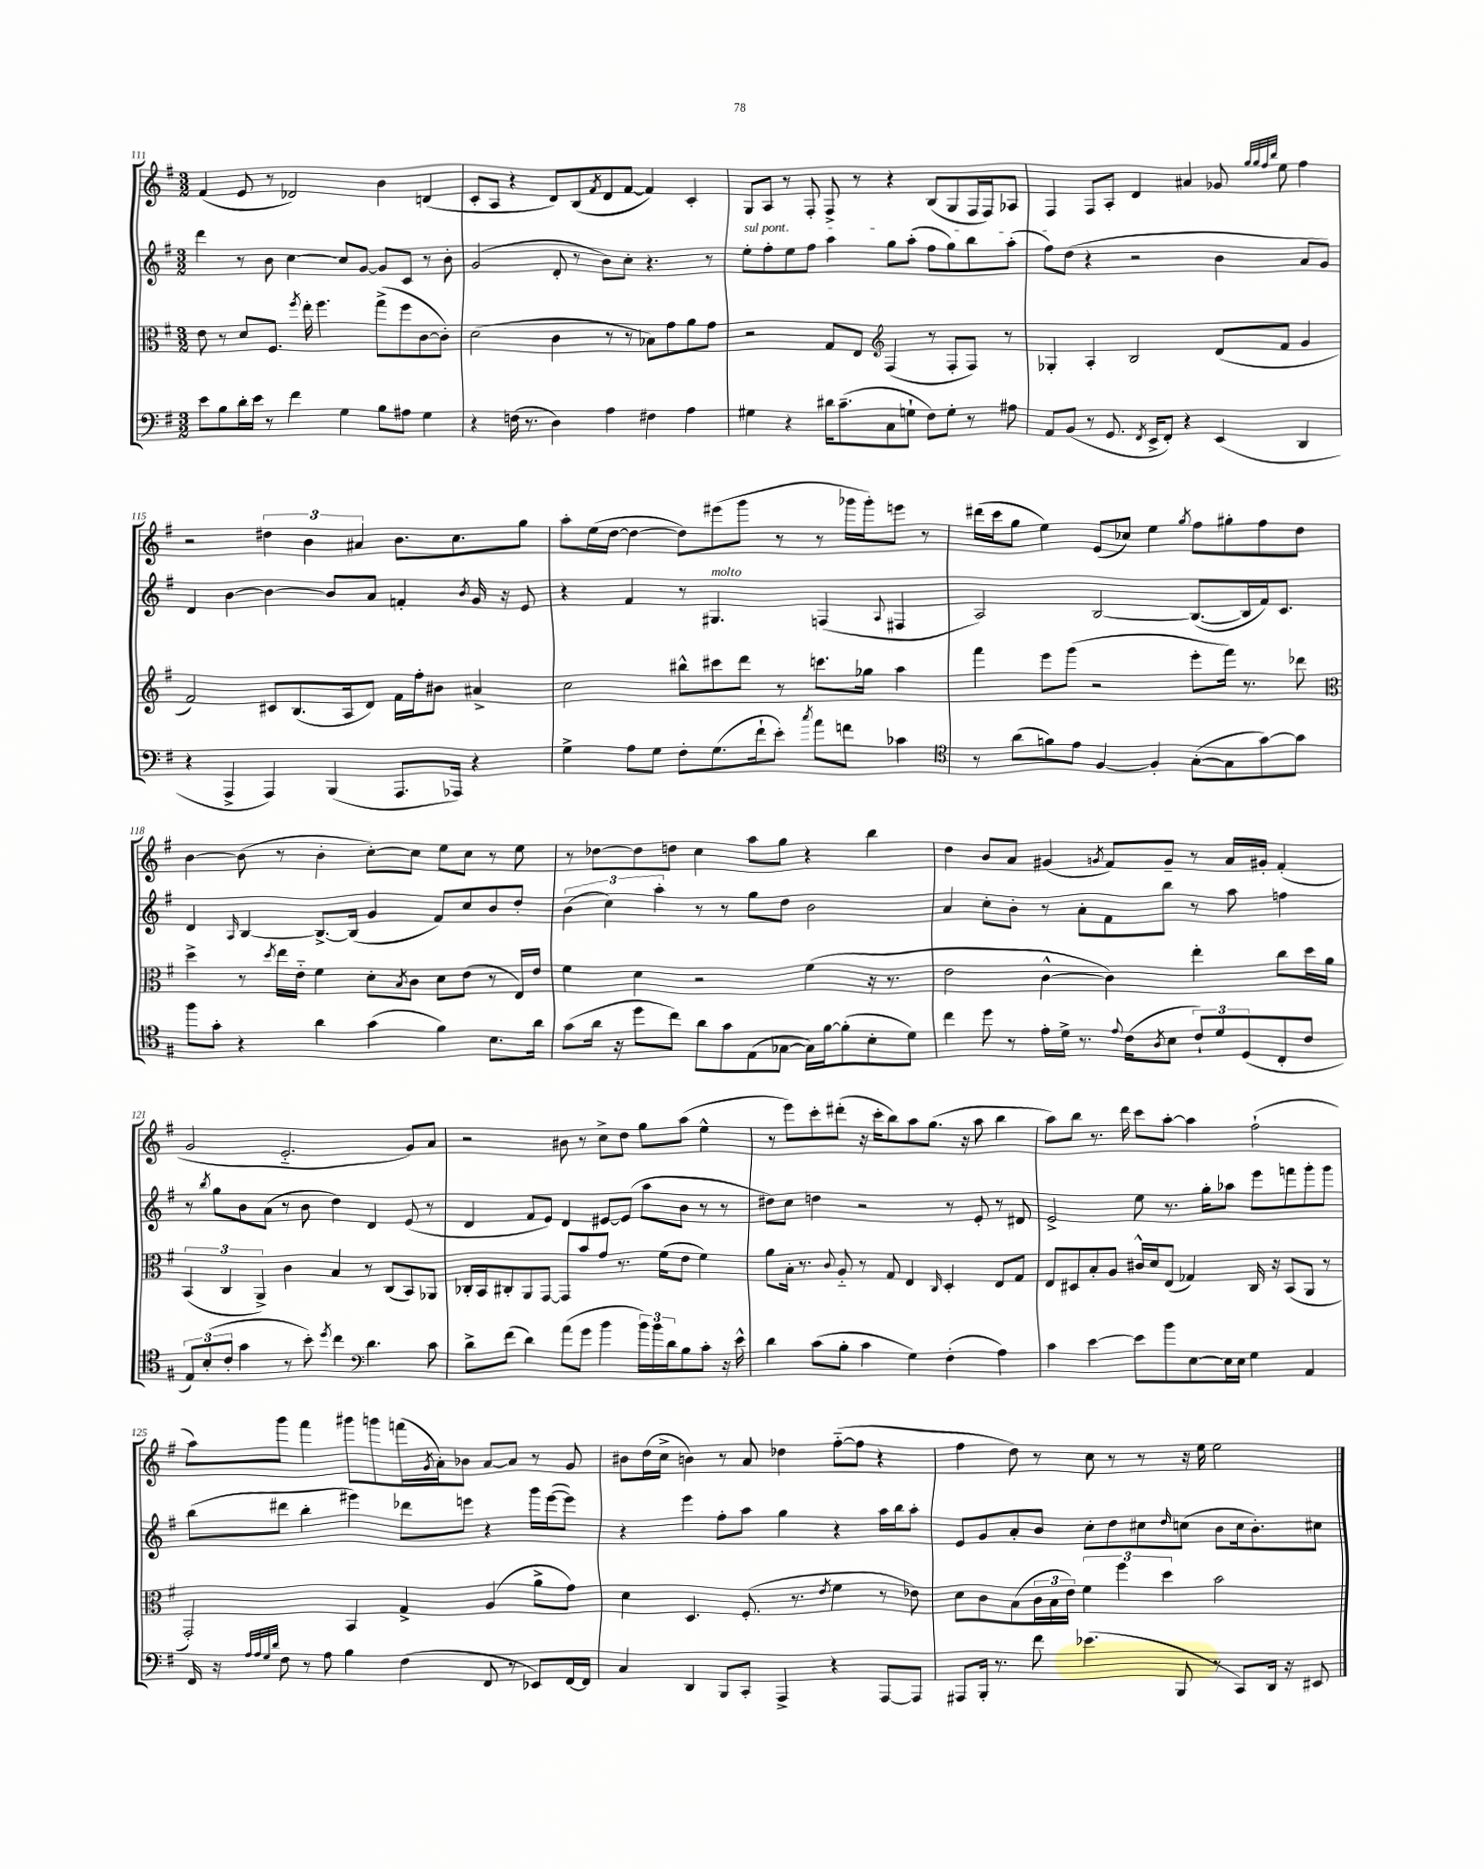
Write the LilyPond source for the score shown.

<<
\new StaffGroup <<
\new Staff = "s0" {
    \clef treble \key g \major \numericTimeSignature \time 3/2
    fis'4( e'8 r8 des'2) b'4 d'4( |
    c'8-. a8 r4 d'8) b8( \acciaccatura { fis'8 } d'8 fis'8~ fis'4) c'4-. |
    g8 a8 r8 fis8-. fis8-> r8 r4 b8( g8 fis16 fis16) aes8 |
    fis4 fis8 a8-. d'4 ais'4 ges'8 \grace { g''32 g''32 fis''32 b''32 } e''8 fis''4 |
    r2 \tuplet 3/2 { dis''4 b'4 ais'4 } b'8. c''8. g''8 |
    a''8-. e''16( d''16~ d''4~ d''8) eis'''8( g'''8 r8 r8 ges'''16 ges'''16-.) e'''8 r8 |
    dis'''16( c'''16 g''8 e''4) e'8( ces''8) e''4 \acciaccatura { g''8 } fis''8 gis''8-. fis''8 d''8 |
    b'4~ b'8( r8 b'4-. c''8~-.) c''8 e''8 c''8 r8 e''8 |
    r8 des''8~ des''8 d''8 c''4 a''8 g''8 r4 b''4 |
    d''4 b'8 a'8 gis'4( \acciaccatura { g'8 } fis'8) g'8-- r8 a'16 gis'16-. fis'4-.( |
    g'2 e'2.-_ g'8) a'8 |
    r2 bis'8 r8 c''8-> d''8 g''8 a''8( e''4-^ |
    r8 e'''8) c'''8-. dis'''8-.( r16 c'''16-. b''8) a''8 g''8.( r16 a''8 b''4 |
    a''8) b''8 r8. d'''16 c'''8 a''8~-. a''4 fis''2-!( |
    a''8) g'''8 fis'''4 gis'''8 g'''8 f'''16( \acciaccatura { g'8 } a'16-.) bes'8 a'8~ a'8 r8 g'8 |
    bis'8 d''16( c''16-> b'4) r8 a'8 des''4 fis''8~-_( fis''8 r4 |
    fis''4 d''8) r8 c''8 r8 r8 r16 e''16 e''2 \bar "|." |
}
\new Staff = "s1" {
    \clef treble \key g \major \numericTimeSignature \time 3/2
    d'''4 r8 b'8 c''4~ c''8 g'8~ g'8 c'8 r8 b'8-. |
    g'2( d'8-. r8 b'8) c''8-. r4. r8 |
    \once \override TextSpanner.bound-details.left.text = \markup { \italic "sul pont." } e''8-.\startTextSpan fis''8-. e''8 fis''8 a''4 g''8 a''8-.( fis''8 g''8) b''8 a''8-.( |
    fis''8) d''8\stopTextSpan( r4 r2 b'4 a'8 g'8) |
    d'4 b'4~ b'4~ b'8 a'8 f'4-. \acciaccatura { b'8 } g'16 r16 e'8 |
    r4 fis'4 r8 gis4.^\markup { \italic "molto" } f4( \appoggiatura { a8 } fis4 |
    a2) b2~ b8.~( b16 fis'16) c'8. |
    d'4 \grace { a16 } b4~ b8.~-> b16( g'4 fis'8) c''8 b'8 d''8-. |
    \tuplet 3/2 { b'4( c''4) a''4-. } r8 r8 g''8 d''8 b'2 |
    a'4 c''8-. b'8-. r8 a'8-. fis'8 b''8 r8 a''8 f''4 |
    r8 \acciaccatura { b''8 } g''8 b'8 a'8( r8 b'8 d''4) d'4 e'8( r8 |
    d'4 fis'8 e'8) d'4 eis'8~ eis'8( a''8 b'8 r8 r8 |
    dis''8) c''8 d''4 r2 r8 e'8-. r8 dis'8 |
    e'2-> e''8 r8. g''16-. aes''8 e'''8 f'''8 g'''8-. g'''8 |
    b''8( dis'''8 b''4-. eis'''4) des'''8 e'''8 r4 g'''16 e'''16~( e'''8) |
    r4 e'''4 fis''8-. a''8 g''4 r4 a''16 b''16 a''8-. |
    e'8 g'8 a'8-. b'8 c''8-. d''8 cis''8 \grace { d''16 } c''8( b'8 c''16 b'8.-.) cis''8 \bar "|." |
}
\new Staff = "s2" {
    \clef alto \key g \major \numericTimeSignature \time 3/2
    e'8 r8 d'8 fis8. \acciaccatura { fis''8 } e''16-. fis''4. g''8->( fis''8 c'8~ c'8-.) |
    d'2( c'4 r8 r8 bes8) g'8 a'8 g'8 |
    r2 g8 e8 \clef treble fis4( r8 fis8-. fis8) r8 |
    ges4-. a4-. b2 d'8( fis'8 g'4 |
    fis'2) cis'8 b8.( a16 d'8) fis'16 fis''16-. bis'8 ais'4-> |
    c''2 bis''8-^ cis'''8 d'''8 r8 c'''8. ges''16 a''4 |
    fis'''4 e'''8 g'''8( r2 e'''8-. fis'''16) r8. des'''8 |
    \clef alto d''4-> r8 \acciaccatura { d''8 } e''16 e'16-_ fis'4 d'8-. \acciaccatura { b8 } c'8 d'8 e'8( r8 e16) e'16 |
    fis'4 d'4 r2 fis'4( r16 r8. |
    e'2 c'4~-^ c'4) e''4-. c''8 d''16 a'16 |
    \tuplet 3/2 { b,4( c4 a,4->) } c'4 b4 r8 c8( b,8) aes,8 |
    ces16-. b,16 cis8-. a,8 g,8~ g,8 b'8 g'8 r8. fis'16( e'8 fis'4) |
    a'8 b16-. r8. \appoggiatura { c'8 } a8-_ r8 g8 e4 \grace { c16 } d4-. e8 g8 |
    e8 dis8 b8-. a8 cis'16-^ d'16 e8( ges4) c16 r16 b,8( a,8 r8 |
    g,2-.) b,4 g4-> a4( a'8-> g'8) |
    d'4 d4. fis8.-.( r8. \acciaccatura { e'8 } fis'4 r8 ees'8) |
    d'8 c'8 b8( \tuplet 3/2 { c'16 b16 e'16) } \tuplet 3/2 { fis'4 fis''4 d''4 } b'2 \bar "|." |
}
\new Staff = "s3" {
    \clef bass \key g \major \numericTimeSignature \time 3/2
    e'8 b8 d'16-. e'16 r8 fis'4 g4 b8 ais8 g4 |
    r4 f16( r8. d4) a4 fis4 a4 |
    gis4 r4 dis'16 c'8.--( c8 g8-! fis8) g8-. r8 ais8 |
    a,8 b,8( r8 g,8. \acciaccatura { fis,8 } e,16-> fis,8-.) r4 e,4( d,4 |
    r4 a,,4-> a,,4) b,,4( a,,8. aes,,16) r4 |
    g4-> a8 g8 fis8-. g8.( fis'16-! e'8-.) \acciaccatura { c''8 } a'8 f'8 ces'4 |
    \clef tenor r8 a'8( f'8) e'8 fis4~ fis4-. g8~-.( g8 g'8~) g'8 |
    fis''8 g'8-. r4 a'4 g'4( fis'4) b8. a'16 |
    g'8( a'16 r16 d''8 c''8) a'8 g'8 e8( ges8~ ges16) fis'16~ fis'8-.( b8-. d'8) |
    c''4 d''8 r8 e'16-. d'16-> r8. \appoggiatura { e'8 } c'16( \acciaccatura { a8 } b8 \tuplet 3/2 { c'8-!) d'8 d8( } c8-. c'8 |
    \tuplet 3/2 { e8) b8-.( c'8-. } g'4 r8 b'8-.) \acciaccatura { d''8 } c''4 \clef bass d'4. c'8 |
    d'8-> fis'8( d'4) a'8( g'8 b'4 \tuplet 3/2 { b'16) b'16 d'16 } b8 c'8-. r16 e'16-^ |
    d'4 c'8( b8-. c'4 g4) fis4-.( a4) |
    c'4 e'4~ e'8 b'8 e8~ e16 e16 g4 a,4 |
    fis,16 r16 \grace { a32 a32 g32 d'32 } fis8 r8 a8 b4 fis4( fis,8 r8 ees,8) fis,16~ fis,16 |
    c4 d,4 b,,8 c,8-. a,,4-> r4 a,,8~ a,,8 |
    ais,,8 b,,16-. r8. fis'8 ees'4.( b,,8 r8 c,8) d,16 r16 eis,8 \bar "|." |
}
>>
>>
\layout { \context { \Score currentBarNumber = #111 } }
